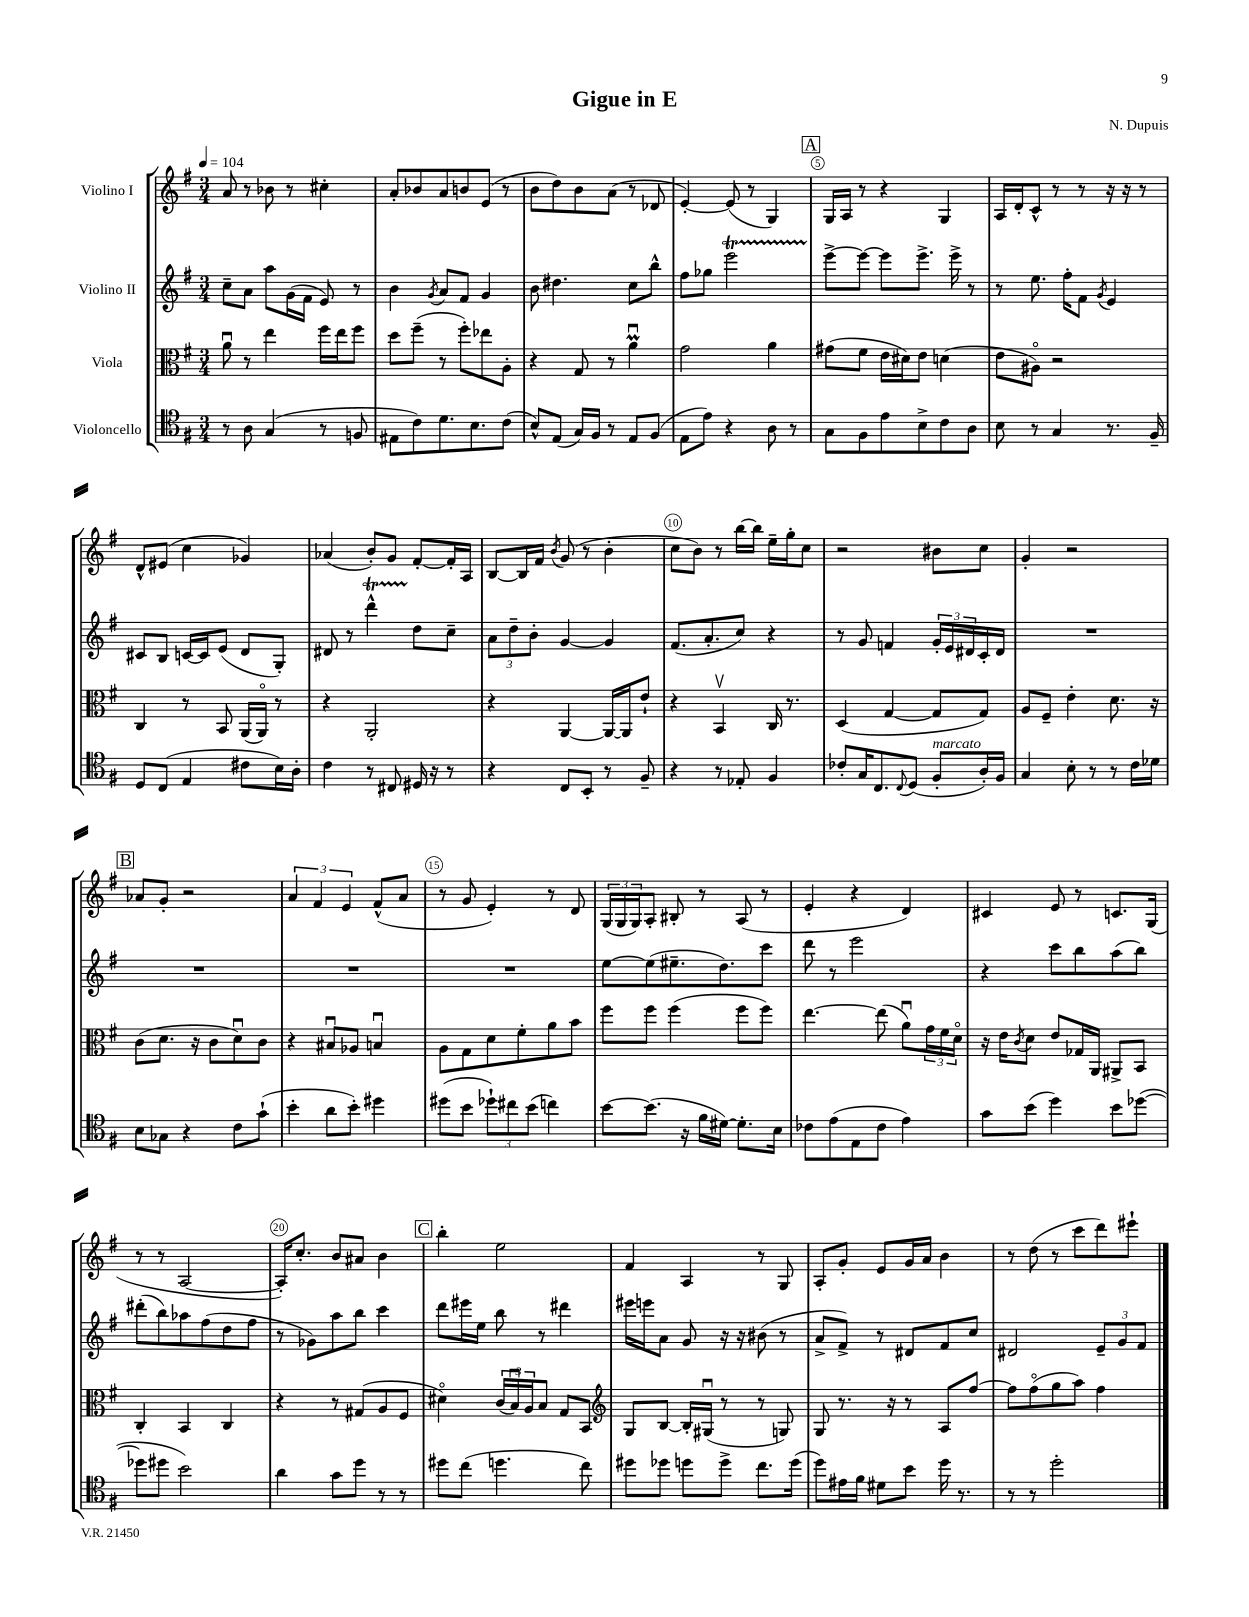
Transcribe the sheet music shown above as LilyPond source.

\header { title = "Gigue in E" composer = "N. Dupuis" }
<<
\new StaffGroup <<
\new Staff = "s0" \with { instrumentName = "Violino I" } {
    \clef treble \key g \major \numericTimeSignature \time 3/4 \tempo 4 = 104
    a'8 r8 bes'8 r8 cis''4-. |
    a'8-. bes'8 a'8 b'8 e'8( r8 |
    b'8 d''8) b'8 a'8( r8 des'8 |
    e'4~-.) e'8( r8 g4) |
    \mark \markup { \box "A" } g16 a16 r8 r4 g4 |
    a16 d'16-. c'8-^ r8 r8 r16 r16 r8 |
    d'8-^ eis'8( c''4 ges'4) |
    aes'4( b'8-.) g'8 fis'8~-. fis'16-. a16 |
    b8~ b16 fis'16 \acciaccatura { b'8 } g'8( r8 b'4-. |
    c''8 b'8) r8 b''16~ b''16 e''16-- g''16-. c''8 |
    r2 bis'8 c''8 |
    g'4-. r2 |
    \mark \markup { \box "B" } aes'8 g'8-. r2 |
    \tuplet 3/2 { a'4 fis'4 e'4 } fis'8-^( a'8 |
    r8 g'8 e'4-.) r8 d'8 |
    \tuplet 3/2 { g16( g16 g16) } a8-. bis8-. r8 a8( r8 |
    e'4-. r4 d'4) |
    cis'4 e'8 r8 c'8. g16( |
    r8 r8 a2~ |
    a16-.) c''8.-. b'8 ais'8 b'4 |
    \mark \markup { \box "C" } b''4-. e''2 |
    fis'4 a4 r8 g8 |
    a8-. g'8-. e'8 g'16 a'16 b'4 |
    r8 d''8( r8 c'''8 d'''8) eis'''8-! \bar "|." |
}
\new Staff = "s1" \with { instrumentName = "Violino II" } {
    \clef treble \key g \major \numericTimeSignature \time 3/4
    c''8-- a'8 a''8 g'16( fis'16 e'8) r8 |
    b'4 \acciaccatura { g'8 } a'8 fis'8 g'4 |
    b'8 dis''4. c''8 b''8-^ |
    fis''8 ges''8 e'''2\startTrillSpan |
    \mark \markup { \box "A" } e'''8~->\stopTrillSpan e'''8~ e'''8 e'''8.-> e'''16-> r8 |
    r8 e''8. fis''16-. fis'8 \acciaccatura { g'8 } e'4 |
    cis'8 b8 c'16~ c'16 e'8( d'8 g8-.) |
    dis'8 r8 d'''4-^\startTrillSpan d''8\stopTrillSpan c''8-- |
    \tuplet 3/2 { a'8 d''8-- b'8-. } g'4~ g'4 |
    fis'8.( a'8.-. c''8) r4 |
    r8 g'8 f'4 \tuplet 3/2 { g'16-. e'16 dis'16 } c'16-. dis'16 |
    R2. |
    \mark \markup { \box "B" } R2. |
    R2. |
    R2. |
    e''8~ e''8( eis''8.-- d''8.) c'''8 |
    d'''8 r8 e'''2 |
    r4 c'''8 b''8 a''8( b''8) |
    dis'''8-.( b''8) aes''8 fis''8( d''8 fis''8 |
    r8 ges'8) a''8 b''8 c'''4 |
    \mark \markup { \box "C" } d'''8 eis'''16 e''16 b''8 r8 dis'''4 |
    eis'''16 e'''16 a'8 g'8 r16 r16 bis'8( r8 |
    a'8-> fis'8->) r8 dis'8 fis'8 c''8 |
    dis'2 \tuplet 3/2 { e'8-- g'8 fis'8 } \bar "|." |
}
\new Staff = "s2" \with { instrumentName = "Viola" } {
    \clef alto \key g \major \numericTimeSignature \time 3/4
    a'8\downbow r8 e''4 fis''16 e''16 fis''8 |
    d''8 fis''8--( r8 fis''8-.) ees''8 a8-. |
    r4 g8 r8 a'4\downbow\prall |
    g'2 a'4 |
    \mark \markup { \box "A" } gis'8( fis'8 e'16 dis'16) e'8 d'4( |
    e'8 ais8\flageolet) r2 |
    c4 r8 b,8 a,16( a,16\flageolet) r8 |
    r4 a,2-. |
    r4 a,4~ a,16~ a,16 e'8-! |
    r4 b,4\upbow c16 r8. |
    d4( g4~ g8 g8) |
    a8 fis8-- e'4-. d'8. r16 |
    \mark \markup { \box "B" } c'8( d'8. r16 c'8 d'8\downbow) c'8 |
    r4 bis8\downbow aes8 b4\downbow |
    a8 g8 d'8 fis'8-. a'8 b'8 |
    fis''8 fis''8 fis''4( fis''8 fis''8) |
    e''4.~ e''8( a'8\downbow) \tuplet 3/2 { g'16 fis'16 d'16\flageolet } |
    r16 e'16 \acciaccatura { c'8 } d'8 e'8 ges16 a,16 ais,8-> b,8 |
    c4-. b,4 c4 |
    r4 r8 gis8( a8 fis8 |
    \mark \markup { \box "C" } dis'4\flageolet) \tuplet 3/2 { c'16( b16\downbow) a16 } b8 g8 b,8 |
    \clef treble g8 b8~ b16-. gis16\downbow( r8 r8 g8) |
    g8 r8. r16 r8 a8 fis''8~ |
    fis''8 fis''8\flageolet( g''8 a''8) fis''4 \bar "|." |
}
\new Staff = "s3" \with { instrumentName = "Violoncello" } {
    \clef tenor \key g \major \numericTimeSignature \time 3/4
    r8 a8 g4( r8 f8 |
    eis8 c'8) d'8. b8. c'8( |
    b8-^) e8( g16) fis16 r8 e8 fis8( |
    e8 e'8) r4 a8 r8 |
    \mark \markup { \box "A" } g8 fis8 e'8 b8-> c'8 a8 |
    b8 r8 g4 r8. fis16-- |
    d8 c8( e4 cis'8 b16) a16-. |
    c'4 r8 cis8 dis16 r16 r8 |
    r4 c8 b,8-. r8 fis8-- |
    r4 r8 ees8-. fis4 |
    ces'8-. g16 c8. \appoggiatura { c8 } d8( fis8-.^\markup { \italic "marcato" } a16-.) fis16 |
    g4 b8-. r8 r8 c'16 des'16 |
    \mark \markup { \box "B" } b8 ges8 r4 c'8 g'8-!( |
    b'4-. a'8 b'8-.) dis''4 |
    dis''8( b'8 \tuplet 3/2 { des''8-!) cis''8 b'8( } c''4) |
    b'8~ b'8.( r16 fis'16 dis'16~) dis'8.-. b16 |
    ces'8 e'8( e8 ces'8 e'4) |
    g'8 b'8( d''4) b'8 des''8~( |
    des''8 dis''8 b'2) |
    a'4 g'8 d''8 r8 r8 |
    \mark \markup { \box "C" } dis''8 c''8( d''4. c''8) |
    dis''8 des''8 d''8 d''8-> c''8. d''16( |
    d''8) eis'16 fis'16 dis'8 b'8 d''16 r8. |
    r8 r8 d''2-. \bar "|." |
}
>>
>>
\layout { \context { \Score \override BarNumber.break-visibility = ##(#f #t #t) barNumberVisibility = #(every-nth-bar-number-visible 5) \override BarNumber.stencil = #(make-stencil-circler 0.1 0.3 ly:text-interface::print) } }
